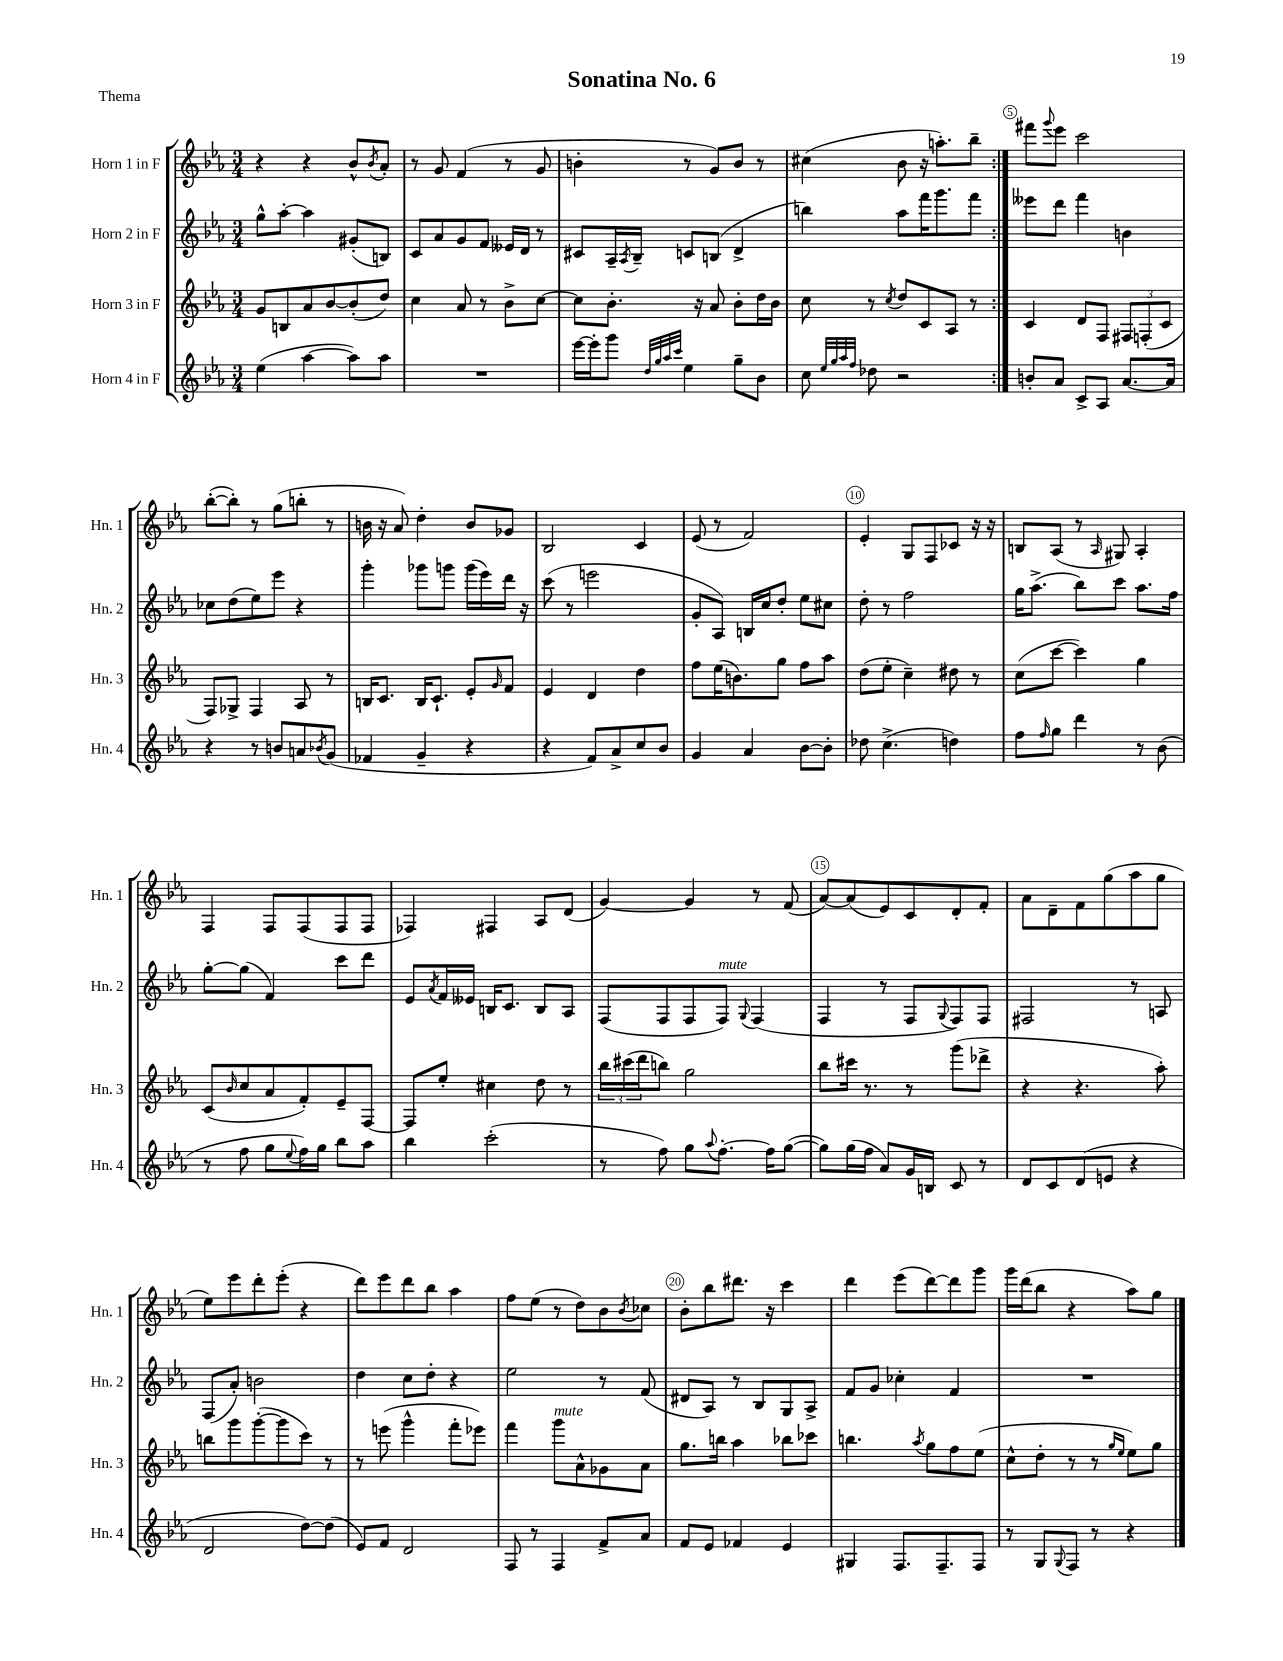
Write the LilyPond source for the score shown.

\header { title = "Sonatina No. 6" piece = "Thema" }
<<
\new StaffGroup <<
\new Staff = "s0" \with { instrumentName = "Horn 1 in F" shortInstrumentName = "Hn. 1" } {
    \clef treble \key ees \major \numericTimeSignature \time 3/4
    \repeat volta 2 { r4 r4 bes'8-^ \acciaccatura { bes'8 } aes'8-. |
    r8 g'8 f'4( r8 g'8 |
    b'4-. r8 g'8) b'8 r8 |
    cis''4( bes'8 r16 a''8.-.) bes''8-- | }
    fis'''8 \appoggiatura { g'''8 } ees'''8 c'''2 |
    bes''8~-.( bes''8-.) r8 g''8( b''8-. r8 |
    b'16 r16 aes'8) d''4-. b'8 ges'8 |
    bes2 c'4 |
    ees'8( r8 f'2) |
    ees'4-. g8 f8 ces'8 r16 r16 |
    b8 aes8( r8 \grace { aes16 } gis8) aes4-. |
    f4 f8 f8( f8 f8 |
    fes4) fis4 aes8 d'8( |
    g'4~) g'4 r8 f'8( |
    aes'8~) aes'8( ees'8) c'8 d'8-. f'8-. |
    aes'8 d'8-- f'8 g''8( aes''8 g''8 |
    ees''8) ees'''8 d'''8-. ees'''8-.( r4 |
    d'''8) ees'''8 d'''8 bes''8 aes''4 |
    f''8 ees''8( r8 d''8) bes'8 \acciaccatura { bes'8 } ces''8 |
    bes'8-. bes''8 dis'''8. r16 c'''4 |
    d'''4 ees'''8( d'''8~) d'''8 g'''8 |
    g'''16 d'''16( bes''8 r4 aes''8) g''8 \bar "|." |
}
\new Staff = "s1" \with { instrumentName = "Horn 2 in F" shortInstrumentName = "Hn. 2" } {
    \clef treble \key ees \major \numericTimeSignature \time 3/4
    \repeat volta 2 { g''8-^ aes''8~-. aes''4 gis'8-.( b8) |
    c'8 aes'8 g'8 f'8 eeses'16 d'16 r8 |
    cis'8 aes16-- \acciaccatura { aes8 } bes16-- c'8 b8( d'4-> |
    b''4) aes''8 f'''16 g'''8. f'''8 | }
    eeses'''8 d'''8 f'''4 b'4 |
    ces''8 d''8( ees''8) ees'''8 r4 |
    g'''4-. ges'''8 g'''8 g'''16( ees'''16) d'''16 r16 |
    c'''8( r8 e'''2 |
    g'8-. aes8) b16 c''16 d''8-. ees''8 cis''8 |
    d''8-. r8 f''2 |
    g''16 aes''8.->( bes''8) c'''8 aes''8. f''16 |
    g''8~-. g''8( f'4) c'''8 d'''8 |
    ees'8 \acciaccatura { aes'8 } f'16 eeses'16 b16 c'8. b8 aes8 |
    f8( f8 f8 f8^\markup { \italic "mute" }) \appoggiatura { g8 } f4( |
    f4 r8 f8 \appoggiatura { g8 } f8) f8 |
    fis2 r8 a8 |
    f8( aes'8-.) b'2 |
    d''4 c''8 d''8-. r4 |
    ees''2 r8 f'8( |
    dis'8 aes8) r8 bes8 g8 aes8-> |
    f'8 g'8 ces''4-. f'4 |
    R2. \bar "|." |
}
\new Staff = "s2" \with { instrumentName = "Horn 3 in F" shortInstrumentName = "Hn. 3" } {
    \clef treble \key ees \major \numericTimeSignature \time 3/4
    \repeat volta 2 { g'8 b8 aes'8 bes'8~ bes'8-.( d''8) |
    c''4 aes'8 r8 bes'8-> c''8~ |
    c''8 bes'8.-. r16 aes'8 bes'8-. d''16 bes'16 |
    c''8 r8 \acciaccatura { c''8 } d''8 c'8 aes8 r8 | }
    c'4 d'8 f8 \tuplet 3/2 { fis8 f8-.( c'8 } |
    f8) ges8-> f4 aes8 r8 |
    b16 c'8. b16 c'8.-! ees'8-. \grace { g'16 } f'8 |
    ees'4 d'4 d''4 |
    f''8 ees''16( b'8.) g''8 f''8 aes''8 |
    d''8( ees''8-. c''4--) dis''8 r8 |
    c''8( c'''8~ c'''4) g''4 |
    c'8( \grace { bes'16 } c''8 aes'8 f'8-.) ees'8-- f8~ |
    f8 ees''8-. cis''4 d''8 r8 |
    \tuplet 3/2 { bes''16 cis'''16( d'''16 } b''8) g''2 |
    bes''8 cis'''16 r8. r8 g'''8( des'''8-> |
    r4 r4. aes''8-.) |
    b''8 g'''8 g'''8~-.( g'''8 c'''8) r8 |
    r8 e'''8( g'''4-^ f'''8-. ees'''8) |
    f'''4 g'''8^\markup { \italic "mute" } aes'8-^ ges'8 aes'8 |
    g''8. b''16 aes''4 bes''8 ces'''8 |
    b''4. \acciaccatura { aes''8 } g''8 f''8 ees''8( |
    c''8-^ d''8-. r8 r8 \grace { g''16 ees''16 } ees''8) g''8 \bar "|." |
}
\new Staff = "s3" \with { instrumentName = "Horn 4 in F" shortInstrumentName = "Hn. 4" } {
    \clef treble \key ees \major \numericTimeSignature \time 3/4
    \repeat volta 2 { ees''4( aes''4~ aes''8) aes''8 |
    R2. |
    ees'''16~ ees'''16-. g'''8 \grace { d''32 g''32 aes''32 c'''32 } ees''4 g''8-- bes'8 |
    c''8 \grace { ees''32 g''32 aes''32 f''32 } des''8 r2 | }
    b'8-. aes'8 c'8-> aes8 aes'8.~ aes'16 |
    r4 r8 b'8 a'8 \acciaccatura { bes'8 } g'8( |
    fes'4 g'4-- r4 |
    r4 f'8) aes'8-> c''8 bes'8 |
    g'4 aes'4 bes'8~ bes'8-. |
    des''8 c''4.->( d''4) |
    f''8 \grace { f''16 } g''8 d'''4 r8 bes'8( |
    r8 f''8 g''8 \appoggiatura { ees''8 } f''16) g''16 bes''8 aes''8 |
    bes''4 c'''2-.( |
    r8 f''8) g''8 \appoggiatura { aes''8 } f''8.~-. f''16 g''8~( |
    g''8) g''16( f''16 aes'8) g'16 b16 c'8 r8 |
    d'8 c'8 d'8( e'8 r4 |
    d'2 d''8~) d''8( |
    ees'8) f'8 d'2 |
    f8 r8 f4 f'8-> aes'8 |
    f'8 ees'8 fes'4 ees'4 |
    gis4 f8. f8.-- f8 |
    r8 g8 \appoggiatura { g8 } f8 r8 r4 \bar "|." |
}
>>
>>
\layout { \context { \Score \override BarNumber.break-visibility = ##(#f #t #t) barNumberVisibility = #(every-nth-bar-number-visible 5) \override BarNumber.stencil = #(make-stencil-circler 0.1 0.3 ly:text-interface::print) } }
